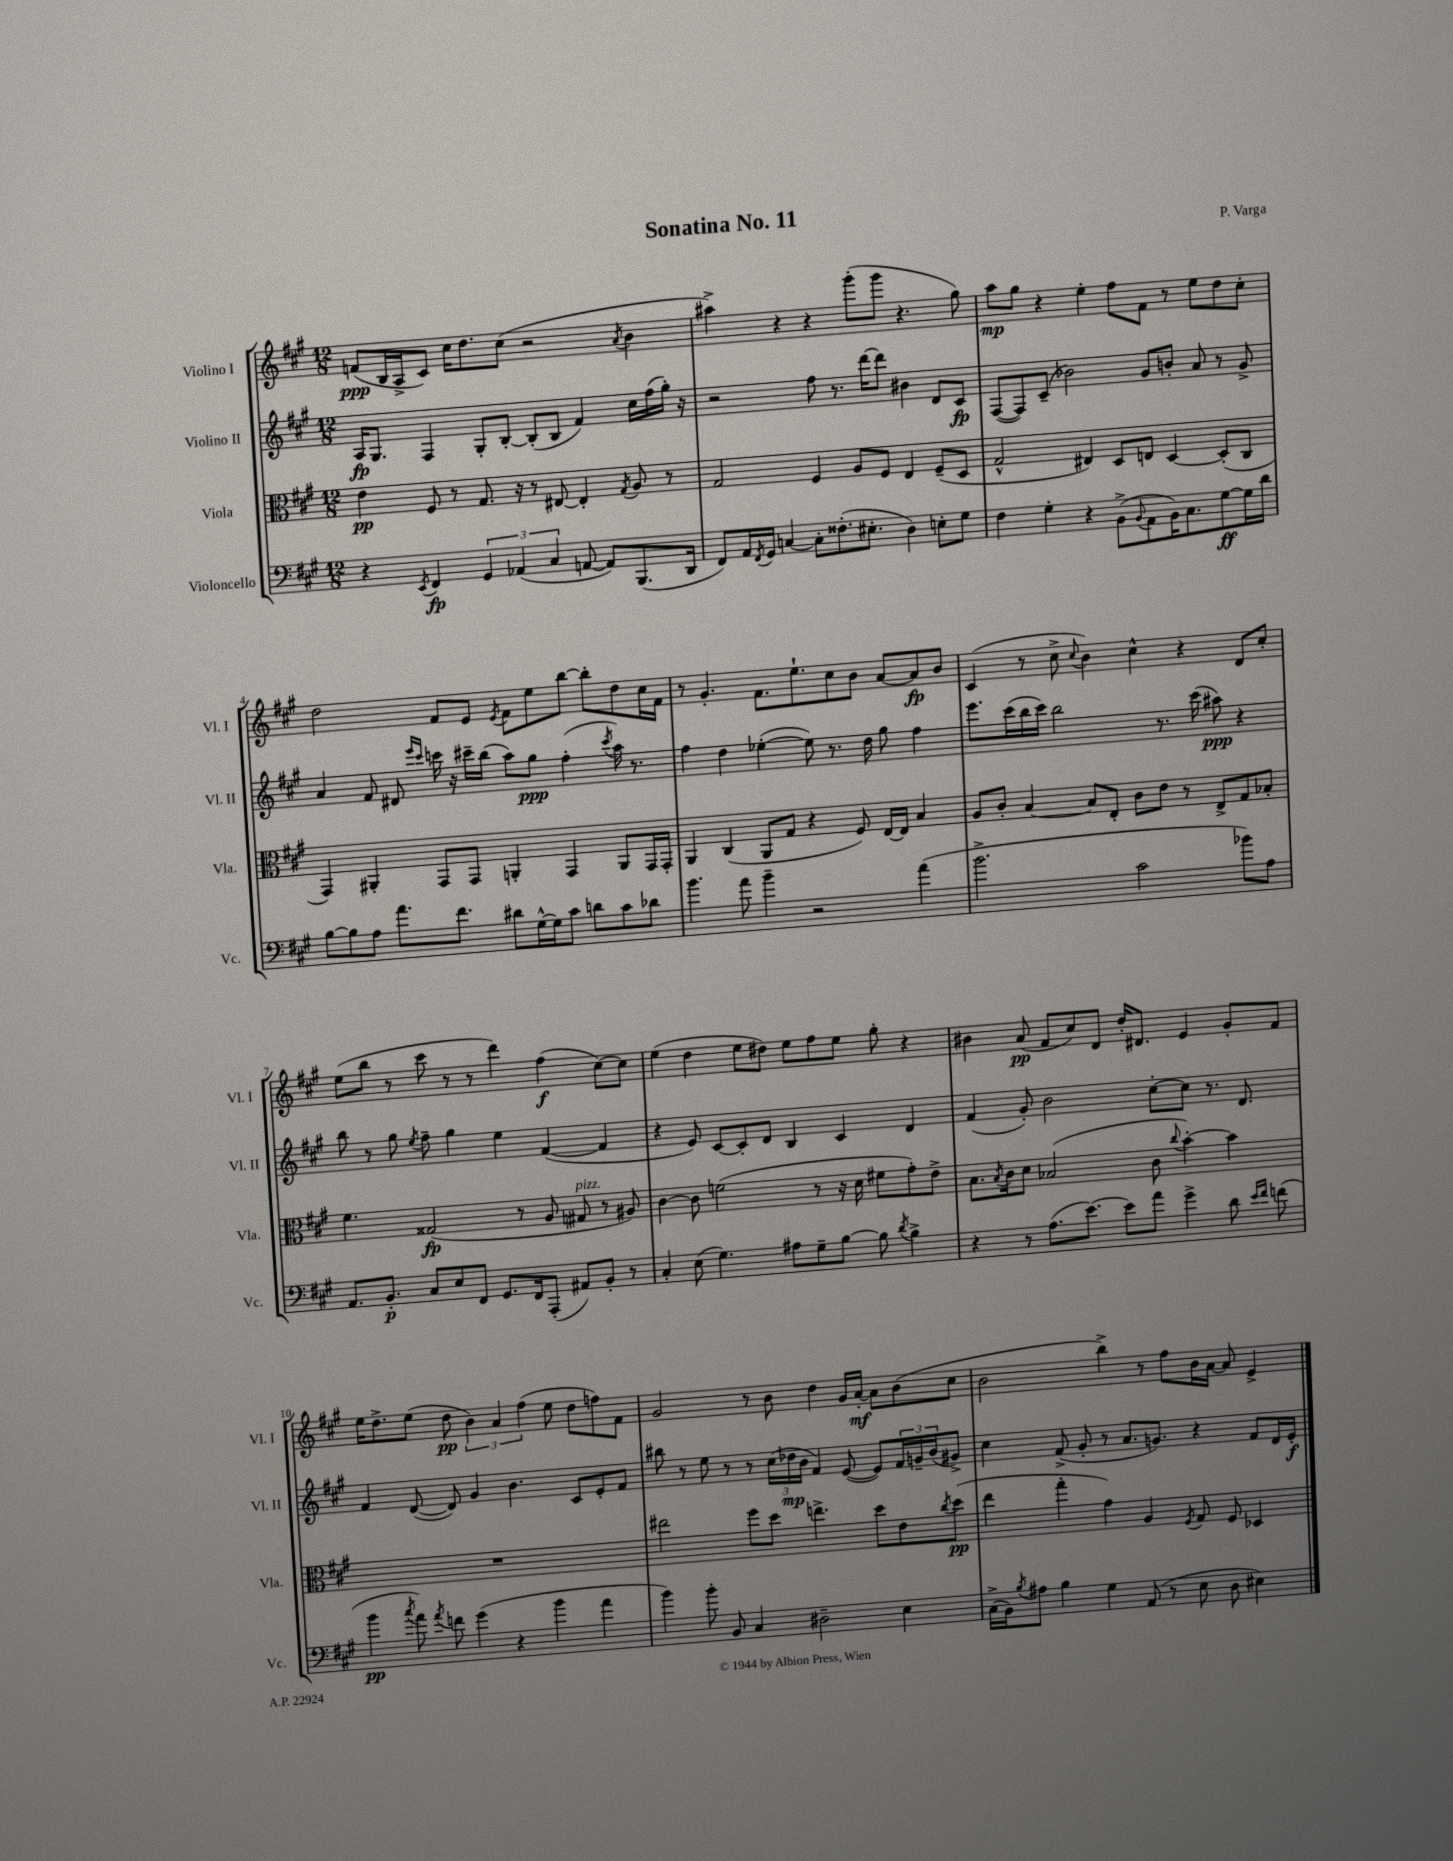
\header { title = "Sonatina No. 11" composer = "P. Varga" }
<<
\new StaffGroup <<
\new Staff = "s0" \with { instrumentName = "Violino I" shortInstrumentName = "Vl. I" } {
    \clef treble \key a \major \numericTimeSignature \time 12/8
    f'8\ppp( b16 a16-> cis'8) cis''16 d''8. cis''8( r2 \acciaccatura { a'8 } b'4 |
    ais''4->) r4 r4 gis'''8-.( gis'''8 r4. gis''8) |
    a''8\mp gis''8 r4 e''4-. fis''8 fis'8 r8 e''8 d''8 cis''8-. |
    d''2 fis'8 e'8 \acciaccatura { e'8 } fis'8 e''8 b''8~ b''8-. d''8 cis''16 fis'16 |
    r8 gis'4.-. fis'8. e''8.-! cis''8 b'8 a'8~ a'8\fp b'8 |
    cis'4( r8 cis''8-> \appoggiatura { cis''8 } b'4) cis''4-^ r4 d'8 cis''8-. |
    e''8( b''8 r8 cis'''8 r8 r8 d'''4) fis''4\f( cis''8~) cis''8 |
    e''4( d''4 e''8 dis''8) e''8 fis''8 e''8 gis''8-. r4 |
    bis'4 a'8\pp( fis'8 cis''8) d'8 d''16-. dis'8. e'4 gis'8-. fis'8 |
    e''16 d''8.-> e''8( d''8\pp \tuplet 3/2 { b'4) a'4 fis''4( } e''8 d''8 f''8) fis'8 |
    gis'2 r8 b'8 d''4 gis'16 a'16~-.\mf a'8 b'8( cis''8 |
    b'2 b''4->) r8 fis''8 b'16 a'16~ a'8 e'4-> \bar "|." |
}
\new Staff = "s1" \with { instrumentName = "Violino II" shortInstrumentName = "Vl. II" } {
    \clef treble \key a \major \numericTimeSignature \time 12/8
    a16\fp gis8. fis4 gis8-. b8~-. b8-.( b8 fis'4) cis''16 fis''16( gis''16-.) r16 |
    r2 fis''8 r8. d'''16~ d'''8 bis'4 d'8 cis'8\fp |
    fis8~( fis8) cis'8--( bes'2) gis'8 b'8-. a'8 r8 gis'8-> |
    a'4 fis'8 dis'8 \grace { e'''16 cis'''16 } c'''16 r16 cis'''16-- b''16( a''8) gis''8\ppp fis''4-.( \acciaccatura { cis'''8 } a''16) r8. |
    fis''4 d''4 ees''4~-.( ees''8) r8. d''16 gis''8 fis''4 |
    e'''8. cis'''16( b''16 cis'''16) b''2 r8. cis'''16( ais''8\ppp) r4 |
    b''8 r8 gis''8 \acciaccatura { e''8 } fis''8-- gis''4 e''4 fis'4~( fis'4 |
    r4 e'8) cis'8~ cis'8-. d'8 b4 cis'4 d'4 |
    fis'4( gis'8-.) b'2 cis''8~-. cis''8 r8. d'8. |
    fis'4 d'8~( d'8) gis'4 b'4. cis'8 e'8-. fis'8 |
    bis''8 r8 e''8 r8 r8 \tuplet 3/2 { cis''16( des''16\mp b'16 } fis'4) e'8~( e'8) \tuplet 3/2 { fis'16 g'16-- b'16( } gis'8->) |
    cis''4 fis'8->( gis'8-. r8 a'8. g'8.) r4 fis'8 d'16 e'16-.\f \bar "|." |
}
\new Staff = "s2" \with { instrumentName = "Viola" shortInstrumentName = "Vla." } {
    \clef alto \key a \major \numericTimeSignature \time 12/8
    e'4\pp fis8 r8 gis8. r16 r8 eis8~ eis4-. \acciaccatura { gis8 } a8 r8 |
    gis2 fis4 a8 fis8 e4 fis8--( d8 |
    gis2-^ eis4) d8 e8 d4~ d8-.( cis8 |
    gis,4) ais,4-. gis,8 gis,8 a,4-. gis,4 a,8 gis,16 gis,16-. |
    a,4 cis4( a,8 gis8 r4 fis8) e16~ e16 b4 |
    a8 cis'8-. b4~ b8 e8-. cis'8 e'8 r8 e8-> gis8 bes8-. |
    fis'4. gisis2\fp( r8 a8 gis8^\markup { \italic "pizz." } r8 ais8) |
    cis'4~ cis'8 f'2( r8 r16 d'16 fis'8 gis'8-.) e'8-> |
    b8. \acciaccatura { b8 } cis'16 d'8 bes2( cis'8 \appoggiatura { cis''8 } b'4~-.) b'4 |
    R1. |
    eis''2 fis''8 d''8 e''4.-> d''8 e'8 \acciaccatura { cis''8 } d''8\pp( |
    e''4 gis''4-. gis'4) a4 \acciaccatura { fis8 } gis8 fis8 des4 \bar "|." |
}
\new Staff = "s3" \with { instrumentName = "Violoncello" shortInstrumentName = "Vc." } {
    \clef bass \key a \major \numericTimeSignature \time 12/8
    r4 \acciaccatura { e,8 } fis,4\fp \tuplet 3/2 { gis,4 aes,4( cis4 } a,8~ a,8) b,,8.( d,16 |
    fis,8) a,16 \acciaccatura { fis,8 } gis,16 c4~ c8-. fisis8.-.( eis8.-. d4) e8-. gis8 |
    fis4 gis4-. r4 b,8->( \appoggiatura { b,8 } a,8 b,16) cis8. gis8~\ff gis16 d'16 |
    b8~ b8 a8 a'8. fis'8. dis'8 gis16~-^ gis16 cis'8 d'8 cis'8 des'8 |
    b'4. a'8 b'4-- r2 a'4( |
    b'2.-> cis'2 bes'8) a8 |
    a,8. b,8.-.\p cis8 e8 fis,8 gis,8. fis,16 a,,8-.( ais,8) b,8-. r8 |
    cis4-. e8( gis4.) ais8 gis8-- b8~ b8 \acciaccatura { d'8 } b4-> |
    r4 r8 a8.( e'8.~) e'8 a'8 gis'4-> d'8 \grace { e'16 fis'16 } f'8( |
    b'4\pp \acciaccatura { cis''8 } a'8) \acciaccatura { a'8 } f'8 gis'4( r4 b'4 a'4 |
    b'4) b'8-. b,8 cis4 dis2-- e4 |
    cis16->( b,16) \acciaccatura { b8 } ais8 b4 gis4 a,8( r8 e8 d8 eis4) \bar "|." |
}
>>
>>
